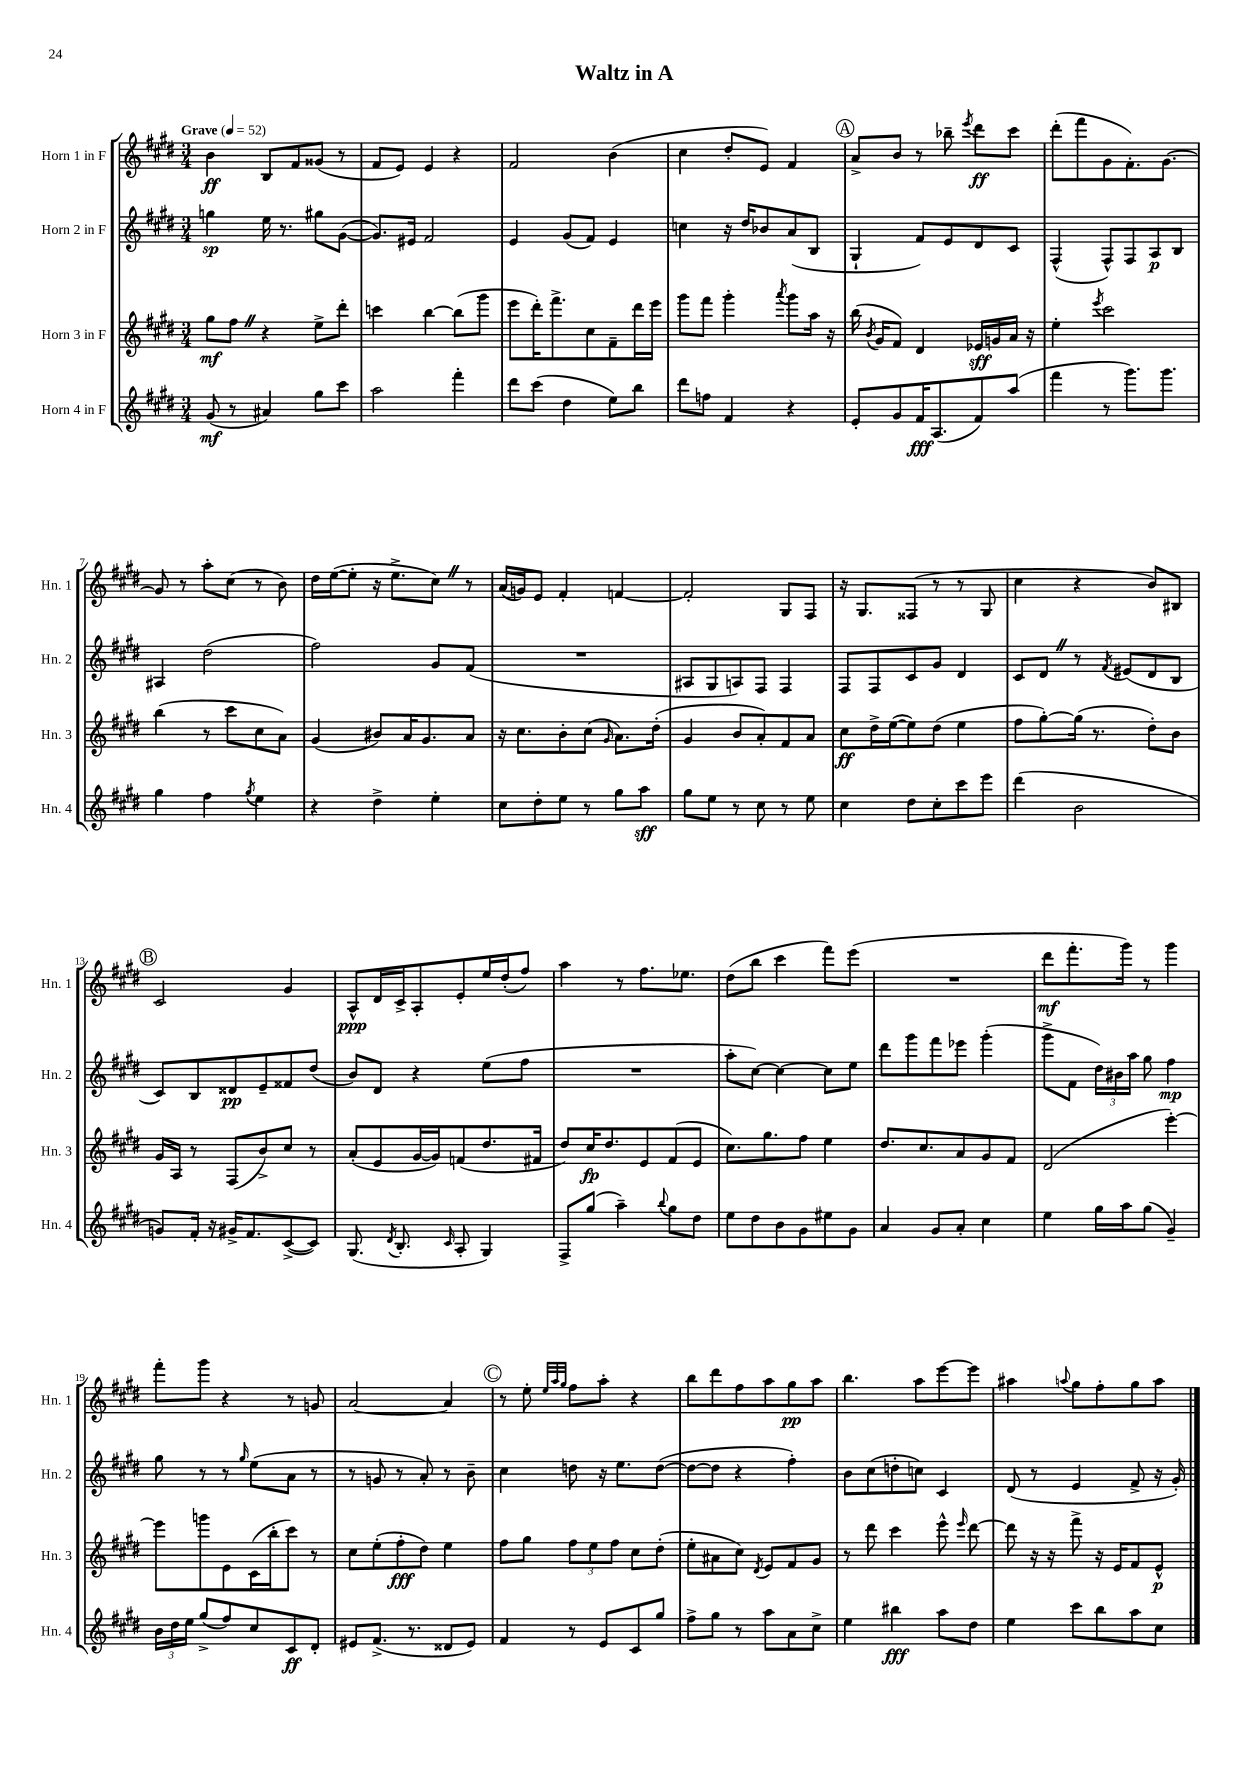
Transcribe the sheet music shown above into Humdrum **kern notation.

**kern	**kern	**kern	**kern
*staff4	*staff3	*staff2	*staff1
*clefG2	*clefG2	*clefG2	*clefG2
*k[f#c#g#d#]	*k[f#c#g#d#]	*k[f#c#g#d#]	*k[f#c#g#d#]
*M3/4	*M3/4	*M3/4	*M3/4
*MM52	*MM52	*MM52	*MM52
(8g#	8gg#	4gg	4b
8r	8ff#	.	.
4a#)	4r	16ee	8B
.	.	8.r	.
.	.	.	8f#
8gg#	8ee^	8gg#	(8g##
8ccc#	8ddd#'	([8g#	8r
=	=	=	=
2aa	4ccc	8.g#])	8f#
.	.	.	8e)
.	.	16e#	.
.	[4bb	2f#	4e
4fff#'	(8bb]	.	4r
.	8ggg#	.	.
=	=	=	=
8ddd#	8eee	4e	2f#
(8ccc#	16ddd#')	.	.
.	8.fff#^	.	.
4dd#	.	(8g#	.
.	8cc#	8f#)	.
8ee)	8f#~	4e	(4b
8bb	16ddd#	.	.
.	16eee	.	.
=	=	=	=
8ddd#	8ggg#	4cc	4cc#
8ff	8fff#	.	.
4f#	4ggg#'	16r	8dd#'
.	.	16dd#	.
.	.	8b-	8e)
.	8qaaa	.	.
4r	8ggg#	(8a	4f#
.	16aa	8B	.
.	16r	.	.
=	=	=	=
8e'	(16bb	4G#`	8a^
.	8qb	.	.
.	16g#	.	.
8g#	8f#)	.	8b
16f#	4d#	8f#)	8r
(8.A	.	.	.
.	.	8e	8bb-~
.	.	.	8qeee
8f#)	16e-	8d#	8ddd#
.	16g	.	.
(8aa	16a	8c#	8ccc#
.	16r	.	.
=	=	=	=
4fff#	4ee'	(4F#^^	(8ddd#'
.	.	.	8fff#
.	8qeee	.	.
8r	2ccc#	8F#^^)	8g#
8.ggg#)	.	8F#	8.f#')
.	.	8A	.
8.ggg#	.	.	[8.g#
.	.	8B	.
=	=	=	=
4gg#	(4bb	4A#	8g#]
.	.	.	8r
4ff#	8r	(2dd#	8aa'
.	8ccc#	.	(8cc#
8qgg#	.	.	.
4ee	8cc#	.	8r
.	8a)	.	8b)
=	=	=	=
4r	(4g#	2ff#)	16dd#
.	.	.	([16ee
.	.	.	8ee']
4dd#^	8b#)	.	16r
.	.	.	8.ee^
.	16a	.	.
.	8.g#	.	.
4ee'	.	8g#	8cc#)
.	8a	(8f#	8r
=	=	=	=
8cc#	16r	2.r	(16a
.	8.cc#	.	16g)
8dd#'	.	.	8e
8ee	8b'	.	4f#'
8r	(8cc#	.	.
.	16qqg#	.	.
8gg#	8.a)	.	[4f
8aa	.	.	.
.	(16dd#'	.	.
=	=	=	=
8gg#	4g#	8A#	2f']
8ee	.	8G#	.
8r	8b	8A)	.
8cc#	8a')	8F#	.
8r	8f#	4F#	8G#
8ee	8a	.	8F#
=	=	=	=
4cc#	8cc#	8F#	16r
.	.	.	8.G#
.	16dd#^	8F#	.
.	([16ee	.	.
8dd#	8ee])	8c#	(8F##
8cc#'	(8dd#	8g#	8r
8ccc#	4ee	4d#	8r
8eee	.	.	8G#
=	=	=	=
(4ddd#	8ff#	8c#	4cc#
.	[8gg#')	8d#	.
2b	(16gg#]	8r	4r
.	8.r	.	.
.	.	8qf#	.
.	.	(8e#	.
.	8dd#')	8d#	8b)
.	8b	8B	8B#
=	=	=	=
8g)	16g#	8c#)	2c#
.	16A	.	.
16f#'	8r	8B	.
16r	.	.	.
16g#^	(8F#	8d##	.
8.f#	.	.	.
.	8b^)	8e~	.
([8c#^	8cc#	8f##	4g#
8c#])	8r	(8dd#	.
=	=	=	=
(8.G#	(8a'	8b)	8A^^
.	8e	8d#	16d#
8qd#	.	.	.
8.B'	.	.	16c#^
.	[16g#	4r	8A'
.	16g#])	.	.
16qqc#	.	.	.
8A'	(8f	.	8e'
4G#)	8.dd#	(8ee	16ee
.	.	.	(16dd#'
.	.	8ff#	8ff#)
.	16f#	.	.
=	=	=	=
8F#^	8dd#)	2.r	4aa
(8gg#	16cc#	.	.
.	8.dd#	.	.
4aa~)	.	.	8r
.	8e	.	8.ff#
8qqbb	.	.	.
8gg#	(8f#	.	.
.	.	.	8.ee-
8dd#	8e	.	.
=	=	=	=
8ee	8.cc#)	8aa'	(8dd#
8dd#	.	[8cc#)	8bb
.	8.gg#	.	.
8b	.	4cc#_	4ccc#
8g#	8ff#	.	.
8ee#	4ee	8cc#]	8fff#)
8g#	.	8ee	(8eee
=	=	=	=
4a	8.dd#	8ddd#	2.r
.	.	8ggg#	.
.	8.cc#	.	.
8g#	.	8fff#	.
8a'	8a	8eee-	.
4cc#	8g#	(4ggg#'	.
.	8f#	.	.
=	=	=	=
4ee	(2d#	8ggg#^	8ddd#
.	.	8f#	8.fff#'
16gg#	.	24dd#)	.
.	.	24b#	.
16aa	.	.	16ggg#)
.	.	24aa	.
(8gg#	.	8gg#	8r
4g#~)	[4eee')	4ff#	4ggg#
=	=	=	=
24b	8eee]	8gg#	8fff#'
24dd#	.	.	.
24ee	.	.	.
(8gg#^	8ggg	8r	8ggg#
8ff#)	8e	8r	4r
.	.	16qqgg#	.
8cc#	(16c#	(8ee	.
.	16bb'	.	.
8c#	8ccc#)	8a	8r
8d#'	8r	8r	8g
=	=	=	=
8e#	8cc#	8r	[2a
(8.f#^	(8ee'	8g	.
.	8ff#'	8r	.
8.r	.	.	.
.	8dd#)	8a')	.
8d##	4ee	8r	4a]
8e#)	.	8b~	.
=	=	=	=
4f#	8ff#	4cc#	8r
.	8gg#	.	8ee'
.	.	.	32qqee
.	.	.	32qqaa
.	.	.	32qqgg#
8r	12ff#	8dd	8ff#
.	12ee	.	.
8e	.	16r	8aa'
.	12ff#	.	.
.	.	8.ee	.
8c#	8cc#	.	4r
8gg#	(8dd#'	([8dd	.
=	=	=	=
8ff#^	8ee'	8dd_	8bb
8gg#	8a#	8dd]	8ddd#
8r	8cc#)	4r	8ff#
.	8qd#	.	.
8aa	8e	.	8aa
8a	8f#	4ff#')	8gg#
8cc#^	8g#	.	8aa
=	=	=	=
4ee	8r	8b	4.bb
.	8ddd#	(8cc#	.
4bb#	4ccc#	8dd'	.
.	.	8cc)	8aa
8aa	8eee^^	4c#	[8eee
.	16qqeee	.	.
8dd#	[8ddd#	.	8eee]
=	=	=	=
4ee	8ddd#]	(8d#	4aa#
.	16r	8r	.
.	16r	.	.
.	.	.	8qqaa
8ccc#	8fff#^	4e	8gg#
8bb	16r	.	8ff#'
.	16e	.	.
8aa	8f#	8f#^	8gg#
8cc#	8e^^	16r	8aa
.	.	16g#')	.
==	==	==	==
*-	*-	*-	*-
